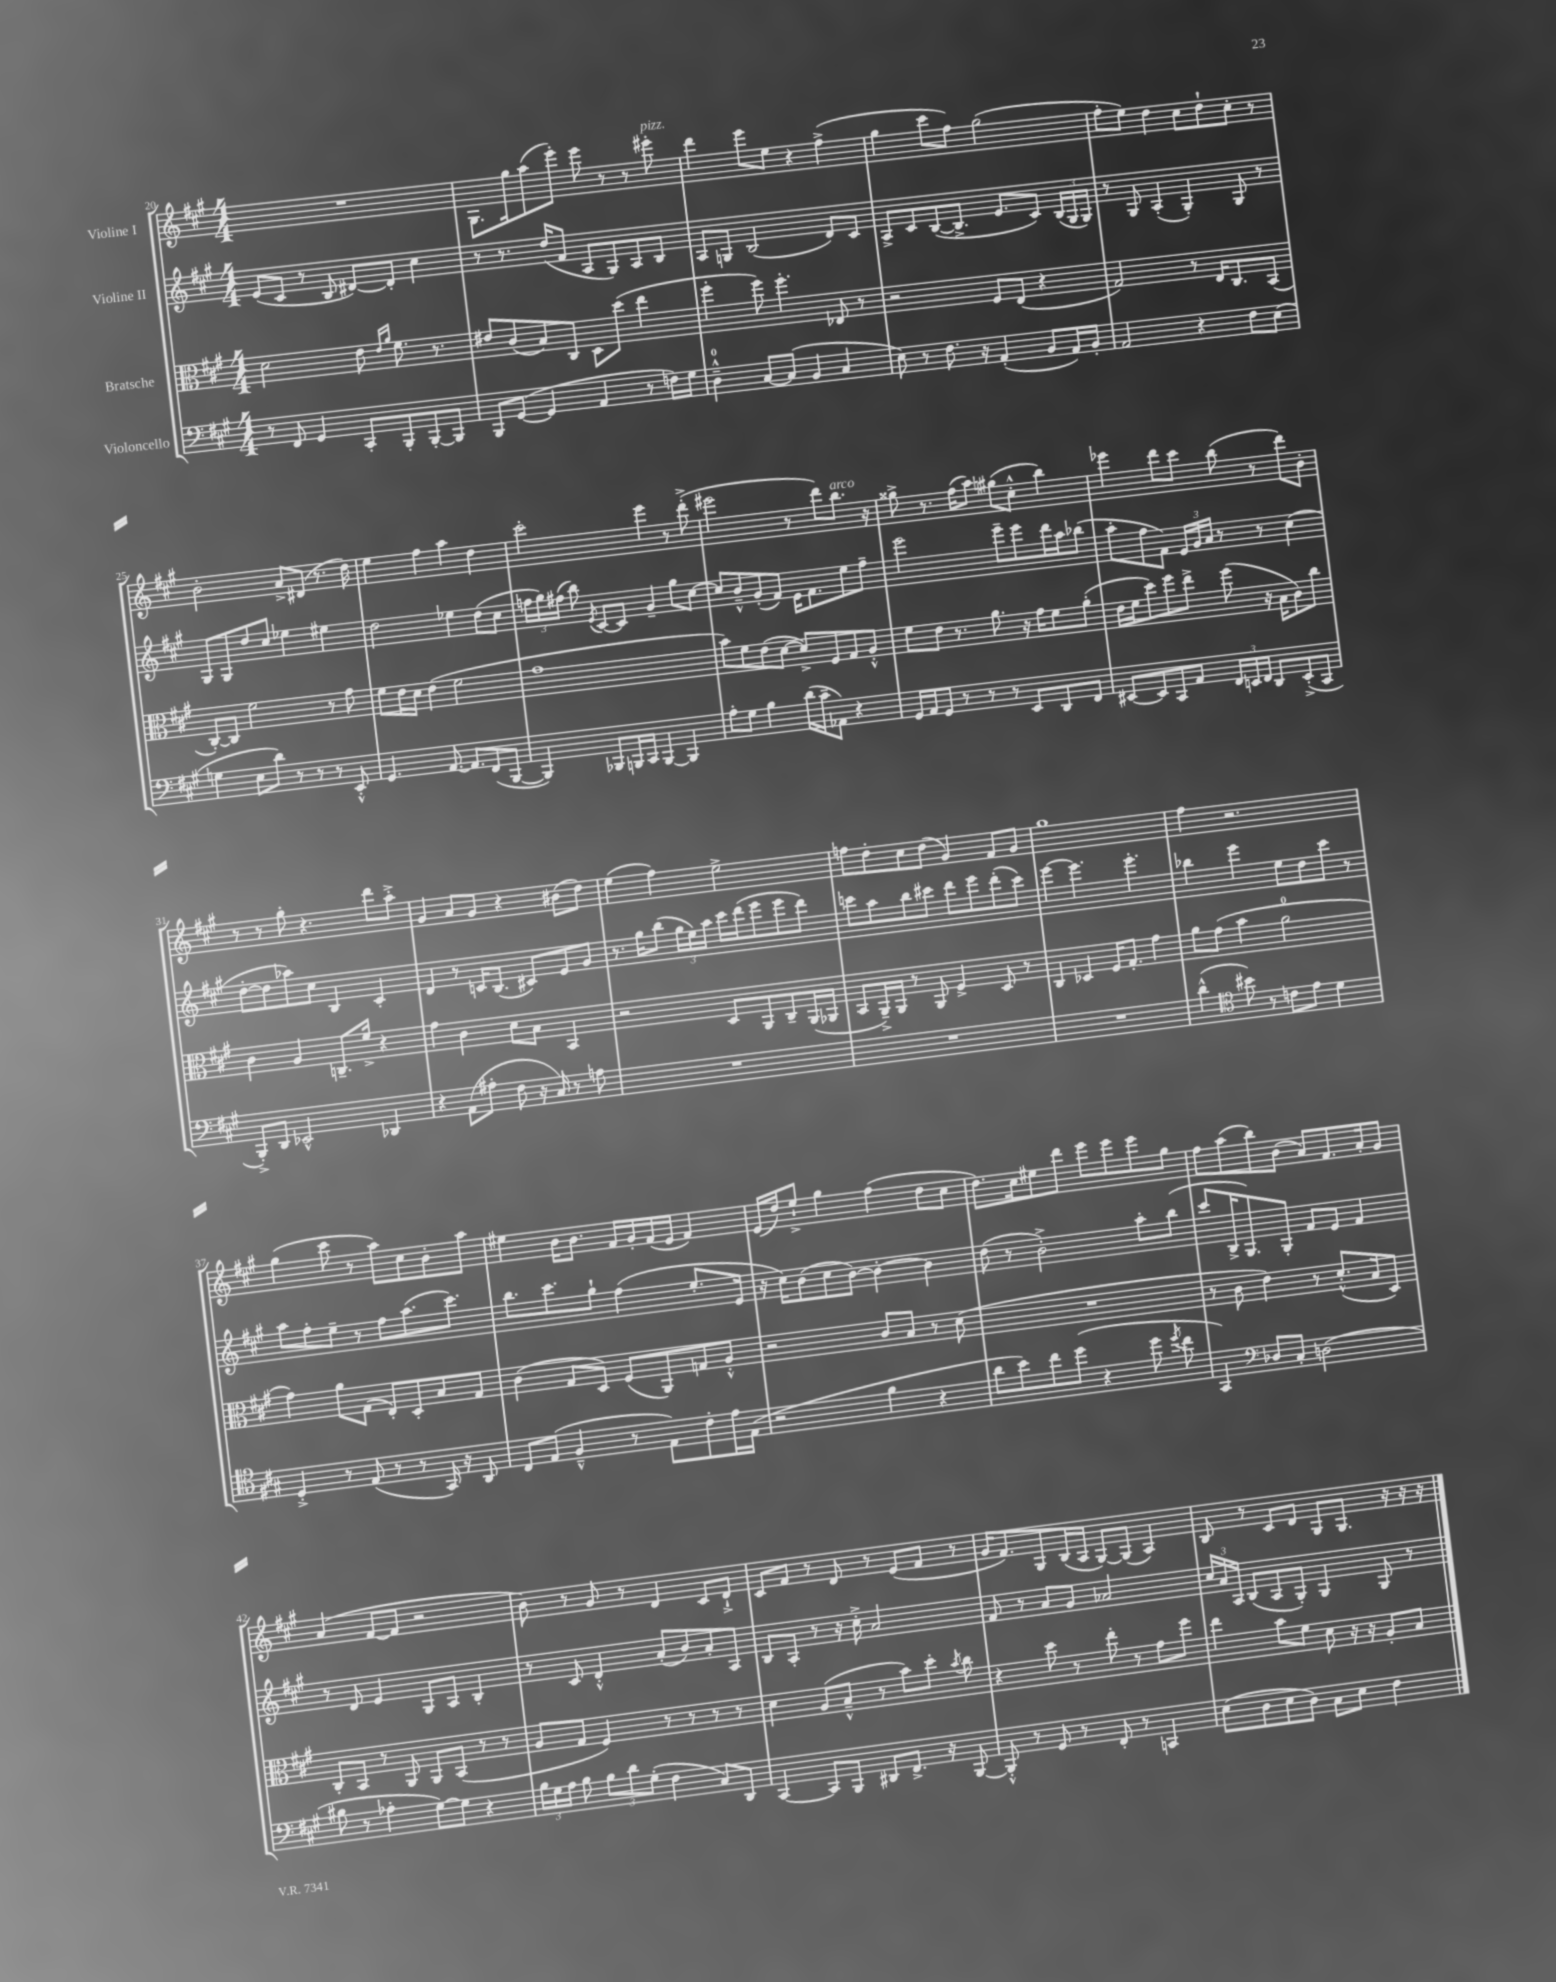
<<
\new StaffGroup <<
\new Staff = "s0" \with { instrumentName = "Violine I" } {
    \clef treble \key a \major \numericTimeSignature \time 4/4
    \autoBeamOff R1 |
    gis8.[ gis''16 a''8( e'''8]-.) e'''8 r8 r8 eis'''8-.^\markup { \italic "pizz." } |
    d'''4 e'''8[ e''8] r4 fis''4->( |
    gis''4 cis'''8[ fis''8]) gis''2( |
    fis''8[-. e''8]) d''4 cis''8[ d''8-! cis''8]-. r8 |
    b'2-. a'8[-> dis'8]( r8. d''16) |
    e''4 fis''4 a''4 d''4 |
    cis'''2-. e'''4 r8 d'''8-.->( |
    eis'''2 r8 d'''8[) b''8.]^\markup { \italic "arco" } r16 |
    gisis''8-> r8. fis''16[( a''8]) gis''8[( cis''8]-.-^ b''4) |
    ees'''4 d'''8[ cis'''8] b''8( r8 d'''8[) b'8]-. |
    r8 r8 gis''8-. r4. d'''8[ a''8]-.-> |
    gis'4 a'8[ gis'8] r4 bis'8[( d''8]) |
    e''4( fis''4) e''2-> |
    f''8[ d''8-. cis''8 d''8]( gis'4) fis'8[ gis'8] |
    gis''1 |
    fis''4 r2. |
    gis''4( cis'''8 r8 a''8[) cis''8 b'8-. a''8] |
    eis''4 b'16[ b'8.] fis'16[ gis'16-. fis'16( e'16] fis'4) |
    e'16[( d''16) e''8]-!-> gis''4 fis''4( d''8[ cis''8] |
    d''8.[) cis''16 eis''8 d'''8] e'''8[ e'''8 e'''8 gis''8] |
    fis''8[ a''8( b''8) b'8]( a'8[) fis'8. a'16-. gis'8] |
    a'4( fis'8[~ fis'8] r2 |
    b'8) r8 gis'8 r8 d'4 cis'8[ d'8]-!-> |
    cis'8[ fis'8] r8 d'8 r8 e'8[( fis'8] r8 |
    gis'16[ fis'8.) gis8 b16( a16] gis8[~) gis8]( a4) |
    b8 r8 cis'8[ d'8] gis8[ gis8.] r16 r16 r16 \bar "|." |
}
\new Staff = "s1" \with { instrumentName = "Violine II" } {
    \clef treble \key a \major \numericTimeSignature \time 4/4
    \autoBeamOff e'8[( cis'8] r8 b8 dis'8[~) dis'8]-. cis''4 |
    r8 r8. d''16[( fis'8] a8[ gis8) a8 b8] |
    a8[ g8] b2( d'8[) cis'8] |
    a8[-> cis'8 b8~( b8.]-> e'8.[ cis'8]) \tuplet 3/2 { b16[( gis16 gis16]) } |
    r8 gis8 a4-.( gis4-.) gis8 r8 |
    gis8[ gis8 d''8 cis''8] ees''4 eis''4 |
    d''2 ees''4 d''8[( cis''8] |
    \tuplet 3/2 { f''16[ gis''16) fis''16]( } b''8) \acciaccatura { e'8 } cis'8[~ cis'8] gis'4-- gis''8[ cis''8]~ |
    cis''8[ b'8---^ gis'8-.( fis'8]) e'16[ fis'8. e''8 fis''8]-- |
    e'''2 e'''8[-- e'''8 d'''16 a''16 bes''8]( |
    a''8[-. fis''8 fis'8]) \tuplet 3/2 { e'16[ gis'16 a'16] } r8 r8 cis''4( |
    d''8[~-. d''8 aes''8) cis''8] b4 cis'4-. |
    d'4 r8 c'16[ b8.]( cis'8[) e'8 gis'8] |
    r8. gis''16[ b''8]( \tuplet 3/2 { gis''16[ e''16) a''16] } cis'''16[ d'''16( e'''8 e'''8 d'''8]) |
    c'''8[ a''8 b''8 cis'''8] d'''8[ e'''8 d'''8-.( cis'''8]) |
    e'''4~ e'''4. e'''4.-. |
    bes''4 e'''4 e''8[ d''8 cis'''8] r8 |
    a''8[ fis''8-. e''8]-- r8 fis''8[ a''8.( cis'''8.]) |
    b''8.[ cis'''8. gis''8]-! fis''4( e''8.[-. e'16] |
    r16 cis''16[) b'8( cis''8 b'8]~) b'4~-. b'4 |
    d''8( r8 b'2-.->) a''8[-. b''8]( |
    cis'''8[ b16-> gis8.) gis8]-. fis'8[ e'8] fis'4 |
    r8 d'8 e'4 gis8[ a8] b4-. |
    r8 cis'8 d'4-.-^ a'8[-.( b'8) a'8-. a8] |
    b8[ a8]-. r8 r16 cis''16-.-> a'2 |
    fis'8 r8 a'8[ gis'8] aes'2 |
    \tuplet 3/2 { cis''16[ a'16 a16] } b8[( a8 gis8]-.) gis4 gis8 r8 \bar "|." |
}
\new Staff = "s2" \with { instrumentName = "Bratsche" } {
    \clef alto \key a \major \numericTimeSignature \time 4/4
    \autoBeamOff d'2 e'8 \grace { e'16[ a'16] } fis'8. r8. |
    eis'8[ cis'8( b8) cis8] d8[ d''8]( e''4 |
    fis''4-. fis''8) fis''4.-. ees8 r8 |
    r2 fis8[ e8]( r4 |
    gis2) r8 e16[ cis8. b,8]( |
    cis8[~-.) cis8] fis'2 r8 gis'8 |
    fis'8[ e'16 d'16] e'4( fis'2 |
    gis'1 |
    b'8[) fis'8 e'8( d'8]~ d'8[->) fis8 gis8 a8]-.-^ |
    fis'8[ e'8] r8. a'8. r16 gis'16[ fis'8 a'8]-.( |
    e'16[ fis'16 d''8) fis''8 e''8]-> fis''8( r16 b16[ cis'8) cis''8] |
    cis'4 a4 c8.[-- fis'16]-> r4 |
    gis'4 cis'4 d'8[ b8] b,4 |
    r2 d8[ a,8 cis8-- a,16( aes,16] |
    b,8[ a,16--->) a,16] r8 a,8 fis4-> d8 r8 |
    cis4 des4 fis16[ gis8.]-. gis'4 |
    a'8[ gis'8]( b'4 a'2-0 |
    gis'4) a'8[ gis8]( e8[-.) d8-. b8 gis8] |
    cis'4( gis8[ d8]) fis8[( a,8) g8 a8]-.-^ |
    r2 cis'8[ b8] r8 d'8( |
    R1 |
    r8 cis'8 e'4) r8 d'8.[-.-^( b16 d8]) |
    cis8[-. b,8] r8 a,8 a,8[ b,8]( r8 r8 |
    a8[ gis8] fis4) r8 r8 r8 r8 |
    d'4 a8[( b8]---^ r8 b'8[) d''8]-. \acciaccatura { b'8 } cis''8 |
    r4 d''8 r8 e''8-. r8 gis'8[ fis''8] |
    e''4 b'8[ fis'8] d'8 r16 r16 a8[-. b8] \bar "|." |
}
\new Staff = "s3" \with { instrumentName = "Violoncello" } {
    \clef bass \key a \major \numericTimeSignature \time 4/4
    \autoBeamOff r8 fis,8 gis,4 cis,8[-. b,,8-. b,,8~-. b,,8] |
    b,,8[ gis,8]~( gis,4 a,4 r8 f16[) gis16] |
    d4-0---^ cis8[~ cis8]( b,4 cis4 |
    e8) r8 fis8. r16 a,4-.( b,8[ a,16) b,16]-. |
    a,2 r4 fis8[ e8]( |
    g4 e8[ d'8]) r8 r8 r8 e,8-.-^ |
    gis,4. a,8.~ a,8.[ fis,8( b,,8]~ |
    b,,4) bes,,8[ b,,16 cis,16] b,,4~ b,,4 |
    a8[-. gis8] b4 d'16[( cis'16-- aes,8]) r4 |
    gis,16[ a,16 gis,8] r8 r8 r8 e,8[ d,8 fis,8] |
    eis,8[~ eis,8 cis,8 a,8] \tuplet 3/2 { fis,16[ e,16 fis,16] } d,8[ e,8-.->( cis,8] |
    b,,8[-.->) d,8] ees,2-^ des,4 |
    r4 a,8[( ais8]-. fis8 r16 cis16) r8 a8 |
    R1 |
    R1 |
    R1 |
    d'4-^( \clef tenor bis'8) r8 c'8[ e'8] d'4 |
    d4-.-> r8 e8( r8 r8 gis,16) r16 a,8 |
    cis8[ e8]( fis4---^ r8 e8[) cis'8-. e'16 e16]( |
    r2 fis'4 r4 |
    a'8[ b'8) cis''8 d''8]( r4 d''8 \acciaccatura { d''8 } cis''8 |
    gis,4) \clef bass des8[ cis8]-. d2( |
    bis8 r8 aes4-. gis8[~) gis8] r4 |
    \tuplet 3/2 { b16[ gis16 a16] } b8 \tuplet 3/2 { b8[ d'8 gis8]-.( } fis4 cis8[) d,8] |
    cis,4~ cis,8[ b,,8] dis,8[ fis,8.]-> r16 b,,8~ |
    b,,8-.-^ r8 gis,8 r8 fis,8-. r8 c,4 |
    e8[( d8 e8 d8]) cis8[ e8] fis4 \bar "|." |
}
>>
>>
\layout { \context { \Score currentBarNumber = #20 } }
